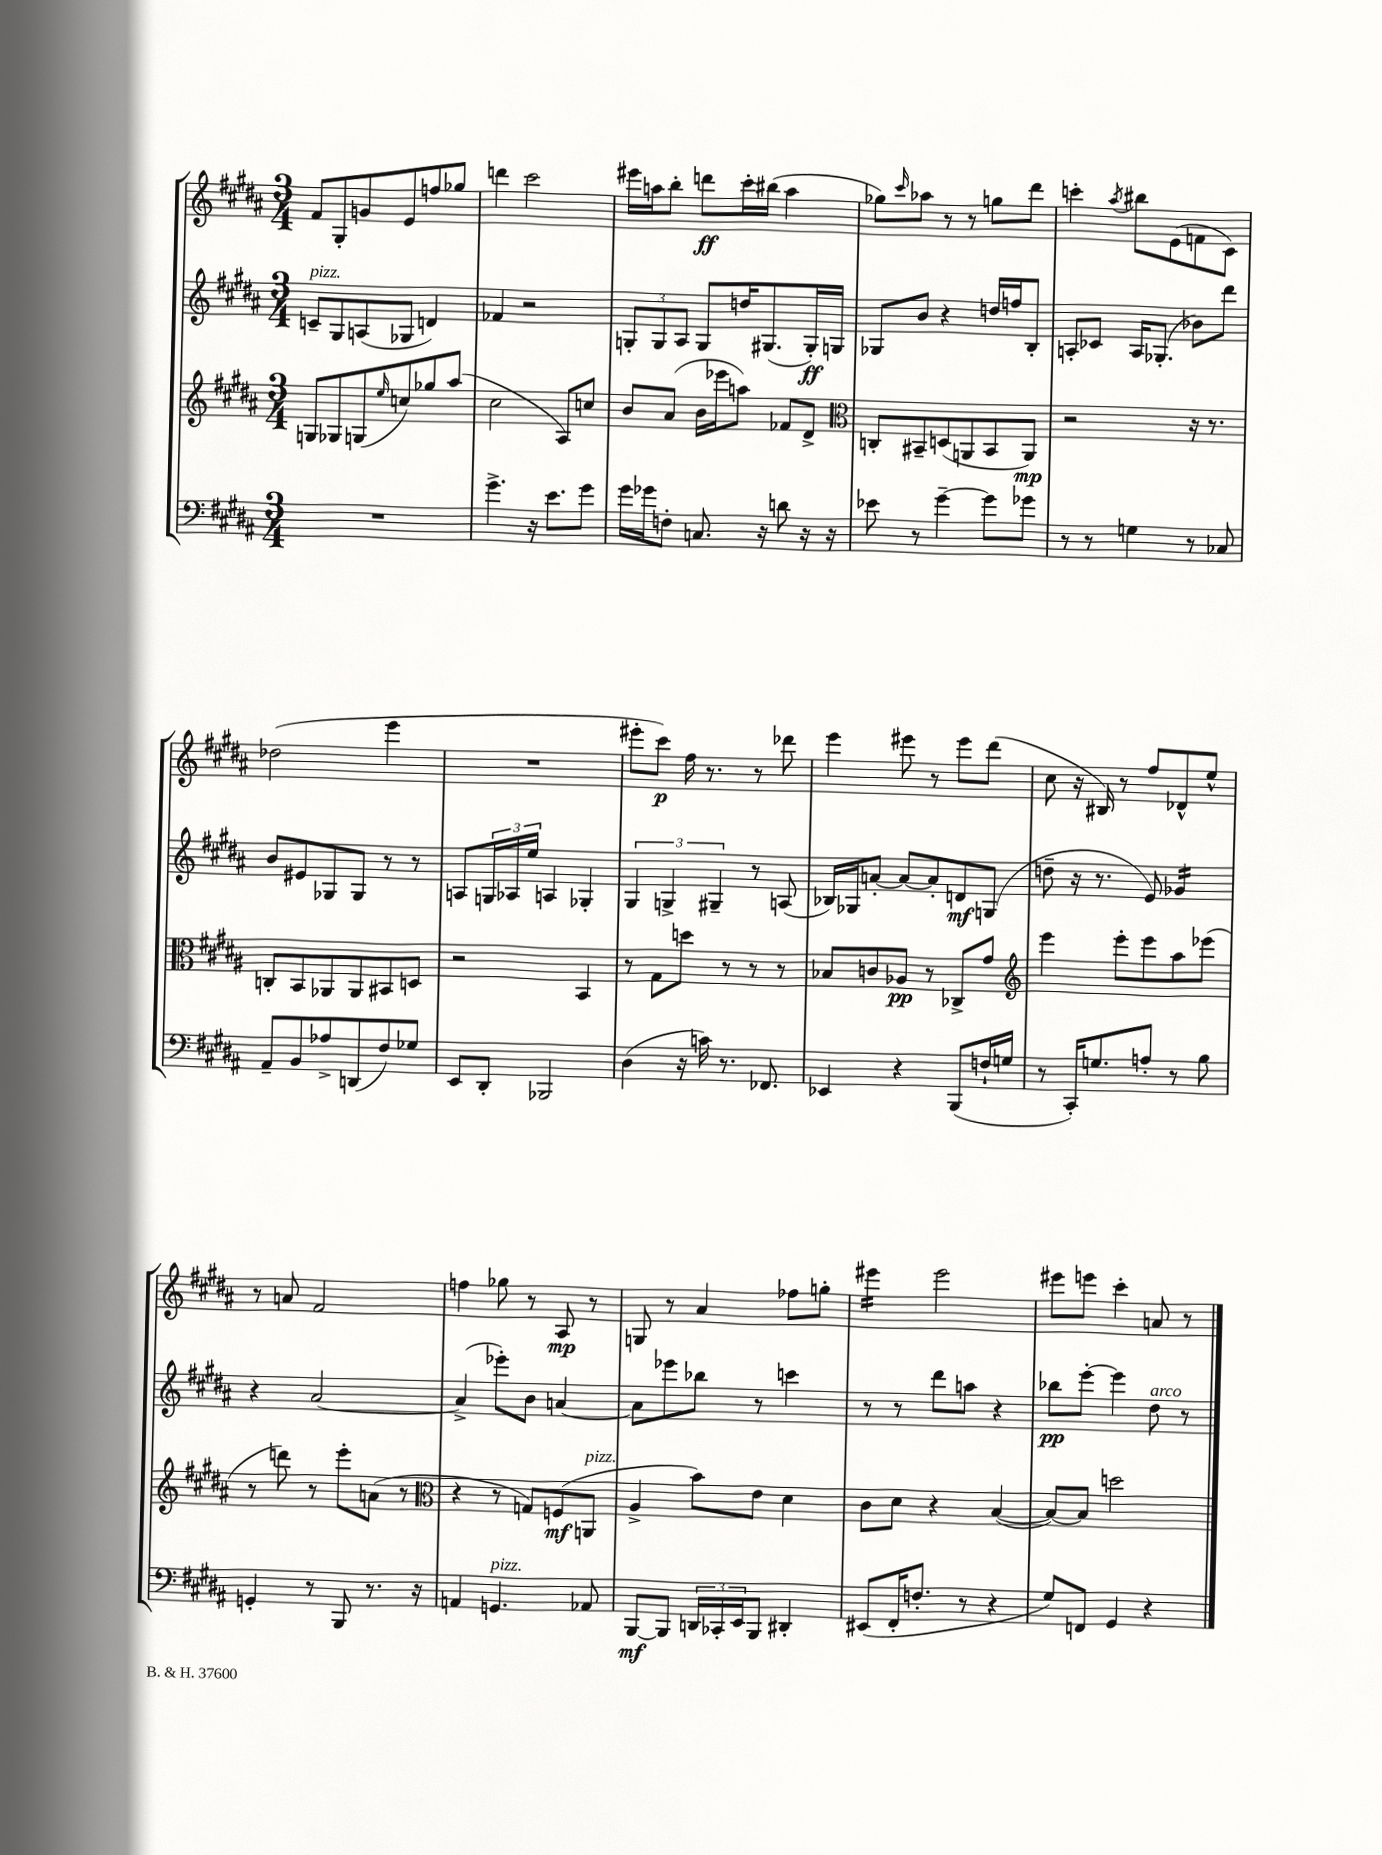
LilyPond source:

<<
\new StaffGroup <<
\new Staff = "s0" {
    \clef treble \key b \major \numericTimeSignature \time 3/4
    fis'8 gis8-. g'8 e'8 f''8 ges''8 |
    d'''4 cis'''2 |
    eis'''16 a''16 b''8-. d'''8\ff cis'''16-. bis''16( a''4 |
    ges''8) \grace { cis'''16 } aes''8 r8 r8 g''8 dis'''8 |
    c'''4-. \acciaccatura { ais''8 } bis''8 e'8( f'8 cis'8) |
    des''2( e'''4 |
    R2. |
    eis'''8-. cis'''8\p) fis''16 r8. r8 des'''8 |
    e'''4 eis'''8 r8 eis'''8 dis'''8( |
    cis''8 r16 bis16) r8 fis''8 des'8-^ e''8-^ |
    r8 a'8 fis'2 |
    f''4 ges''8 r8 ais8\mp r8 |
    g8 r8 ais'4 fes''8 g''8-. |
    eis'''4:16 eis'''2 |
    eis'''8 e'''8 cis'''4-. a'8 r8 \bar "|." |
}
\new Staff = "s1" {
    \clef treble \key b \major \numericTimeSignature \time 3/4
    c'8--^\markup { \italic "pizz." } gis8 a8( ges8 d'4) |
    fes'4 r2 |
    \tuplet 3/2 { g8-. g8 ais8 } g8 d''16 gis8.( gis16-.\ff) g16 |
    ges8 b'8 r4 d''16 f''16 b8-. |
    a8-. ces'8 a16 ges8.-.( bes'8) dis'''8 |
    b'8 eis'8 ges8 ges8 r8 r8 |
    a8 \tuplet 3/2 { g16 aes16 e''16 } a4 ges4-. |
    \tuplet 3/2 { gis4 g4-> gis4-- } r8 a8( |
    bes16) ges16 a'8~-. a'8~ a'8-. d'8\mf g8( |
    d''8-- r16 r8. e'8) ges'4:16 |
    r4 ais'2~ |
    ais'4->( ees'''8-.) b'8 a'4~ |
    a'8 ees'''8 bes''8 r8 c'''4 |
    r8 r8 dis'''8 a''8 r4 |
    bes''8\pp e'''8~-. e'''4 dis''8^\markup { \italic "arco" } r8 \bar "|." |
}
\new Staff = "s2" {
    \clef treble \key b \major \numericTimeSignature \time 3/4
    g8 ges8 g8( \grace { e''16 } c''8) ges''8 ais''8( |
    cis''2 ais8) c''8 |
    b'8 ais'8( b'16 ees'''16 a''8) fes'8 dis'8-> |
    \clef alto c8-. bis,8-- d8( a,8 bis,8 a,8\mp) |
    r2 r16 r8. |
    c8-. b,8 aes,8 aes,8 bis,8 d8 |
    r2 b,4 |
    r8 gis8 d''8 r8 r8 r8 |
    bes8 c'8 aes8\pp r8 ces8-> gis'8 |
    \clef treble e'''4 e'''8-. e'''8 ais''8 ees'''8( |
    r8 d'''8) r8 e'''8-. a'8( r8 |
    \clef alto r4 r8 g8) f8\mf( a,8^\markup { \italic "pizz." } |
    ais4-> b'8) e'8 dis'4 |
    cis'8 dis'8 r4 b4~( |
    b8~) b8 d''2 \bar "|." |
}
\new Staff = "s3" {
    \clef bass \key b \major \numericTimeSignature \time 3/4
    R2. |
    gis'4.-> r16 e'8. gis'8 |
    gis'16 ges'16 f8-. c8. r16 d'8 r16 r16 |
    ees'8 r8 gis'4~-- gis'8 ges'8 |
    r8 r8 g4 r8 ces8 |
    ais,8-- b,8 aes8-> d,8( fis8) ges8 |
    e,8 dis,8-. bes,,2 |
    dis4( r16 c'16) r8. fes,8. |
    ees,4 r4 b,,8( f16-! g16 |
    r8 cis,16-.) g8. a8-. r8 b8 |
    g,4-. r8 b,,8 r8. r16 |
    a,4 g,4.^\markup { \italic "pizz." } aes,8 |
    b,,8~\mf b,,8 \tuplet 3/2 { d,16 ces,16-. e,16 } b,,8 dis,4-. |
    eis,8( fis,16-. f8.-. r8 r4 |
    gis8) f,8 gis,4 r4 \bar "|." |
}
>>
>>
\layout { \context { \Score \remove "Bar_number_engraver" } }
